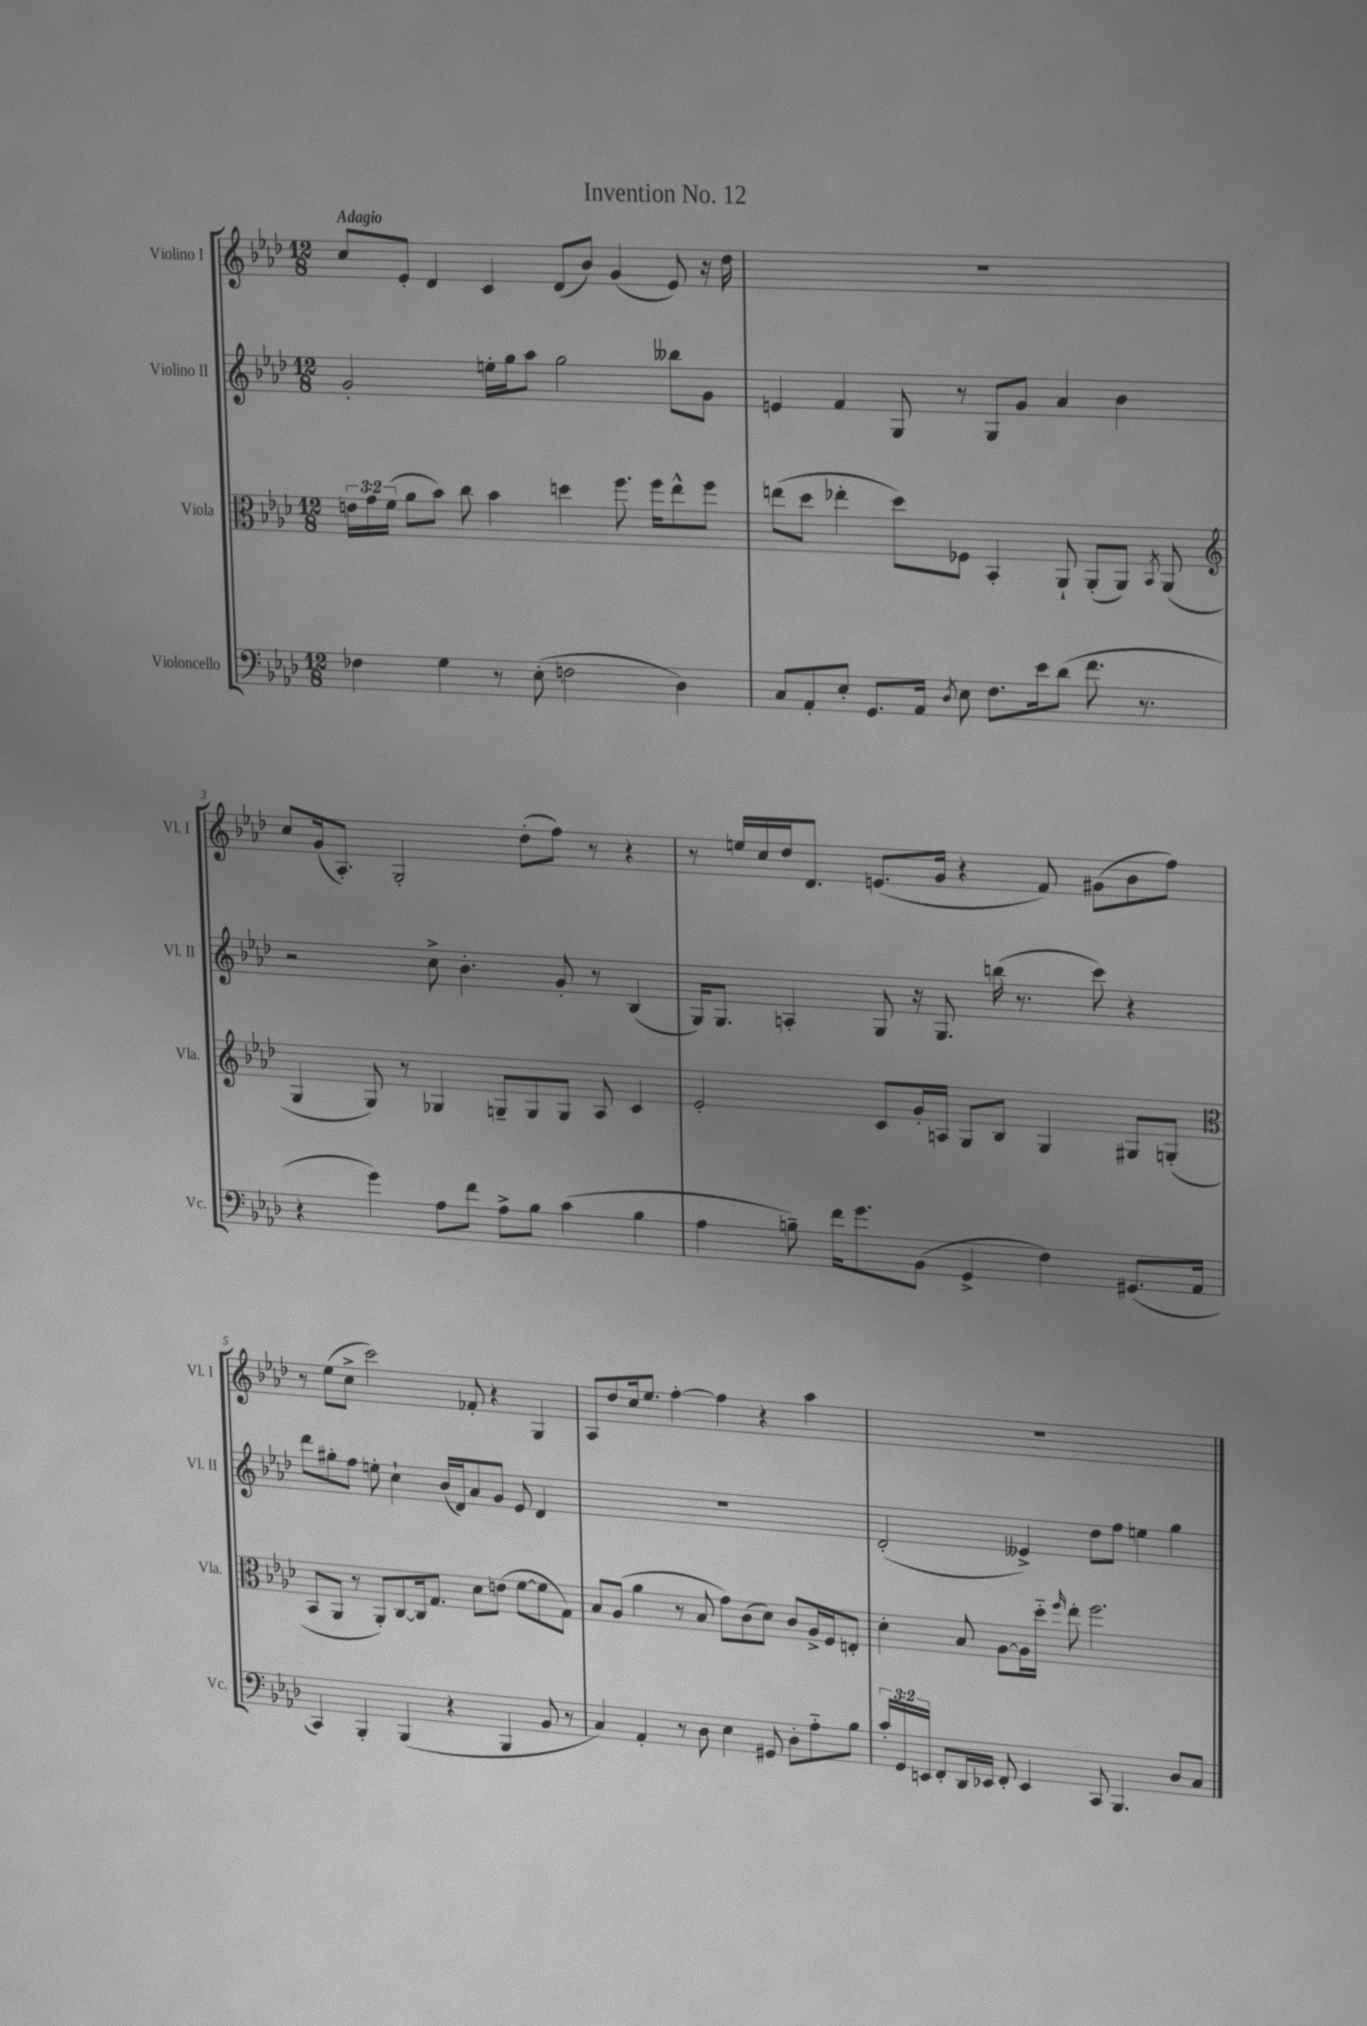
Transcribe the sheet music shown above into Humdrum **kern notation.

**kern	**kern	**kern	**kern
*part4	*part3	*part2	*part1
*staff4	*staff3	*staff2	*staff1
*I"Violoncello	*I"Viola	*I"Violino II	*I"Violino I
*I'Vc.	*I'Vla.	*I'Vl. II	*I'Vl. I
*clefF4	*clefC3	*clefG2	*clefG2
*k[b-e-a-d-]	*k[b-e-a-d-]	*k[b-e-a-d-]	*k[b-e-a-d-]
*M12/8	*M12/8	*M12/8	*M12/8
=1	=1	=1	=1
!	!	!	!LO:TX:a:B:t=Adagio
4F-X\	24en\LL	2g'/	8cc/L
.	24g\	.	.
.	(24f\JJ	.	.
.	8a-\L	.	8e-'/J
4G\	8b-\J)	.	4d-/
.	8cc\	.	.
8r	4b-\	16een'\LL	4c/
.	.	16gg\J	.
(8E-'\	.	8aa-\J	.
2Fn\	4ddn\	2gg\	(8d-/L
.	.	.	8b-/J)
.	8.ff\	.	(4g/
.	16ff\KL	.	.
4D-\)	8ee-^^\	8bb--X\L	8e-/)
.	8ff\J	8g\J	16r
.	.	.	16dd-\
=2	=2	=2	=2
8C/L	(8een\L	4en/	1.r
8AA-'/	8dd-\J	.	.
8E-'/J	4ee-X'\	4f/	.
8.GG/L	.	.	.
.	8dd-\L)	8G/	.
16AA-/Jk	.	.	.
8qD-/	.	.	.
8E-\	8F-X\J	8r	.
8.F\L	4BB-'/	8G/L	.
.	.	8g/J	.
16e-\k	.	.	.
(8d-\J	8AA-`/	4a-/	.
8.f\	(8AA-'/L	.	.
.	8AA-/J)	4b-\	.
8.r	.	.	.
.	8qBB-/	.	.
.	(8AA-/	.	.
!!LO:LB:g=z
=3	=3	=3	=3
*	*clefG2	*	*
4r	4G/	2r	8cc/L
.	.	.	(16g/k
.	.	.	8.A-'/J)
4g\)	8G/)	.	.
.	8r	.	2G'/
8A-\L	4G-X/	8cc^\	.
8f\J	.	4.b-'\	.
8A-^\L	8Gn~/L	.	.
8B-\J	8G/	.	(8dd-'\L
(4c\	8G/J	8g'/	8ff\J)
.	8A-/	8r	8r
4B-\	4c/	(4B-/	4r
=4	=4	=4	=4
4A-\	2e-'/	16G/KL)	8r
.	.	8.G/J	.
.	.	.	16een/LL
.	.	.	16cc/
8Bn~\)	.	4An'/	16dd-/J
.	.	.	8.d-/J
16f\KL	.	.	.
8.g\	.	.	.
.	8c/L	8G/	(8.en/L
(8BB-\J	16g'/L	16r	.
.	16An/JJ	8.G/	16g/Jk
4GG^/	8G/L	.	4r
.	8B-/J	(16bbn\	.
.	.	8.r	.
4F\)	4G/	.	8f/)
.	.	8ccc\)	(8g#X\L
(8.GG#X/L	8G#X/L	4r	8b-\
.	(8Gn'/J	.	8ff\J)
16AA-/Jk	.	.	.
!!LO:LB:g=z
=5	=5	=5	=5
*	*clefC3	*	*
4CC/)	8BB-/L	8ddd-\L	8r
.	8AA-/J	8gg#X'\	(8ee-\L
4BBB-'/	8r	8ff\J	8cc^\J
.	8AA-'/L)	8een'\	2ccc\)
(4BBB-/	[8C/	4cc`\	.
.	16C/k]	.	.
.	8.G/J	.	.
4r	.	(16b-/LL	.
.	.	16d-/J)	.
.	8d-\L	8a-/	8f-X'/
4BBB-/	(8en\J	8g/J	4r
.	[8f\L	8e-/	.
8BB-/	8f\]	4d-/	4G/
8r	8G\J)	.	.
=6	=6	=6	=6
4C/)	8B-/L	1.r	8A-/L
.	(8A-/J	.	8dd-/
4AA-'/	4a-\	.	16cc/k
.	.	.	8.ee-/J
8r	8r	.	[4ff'\
8D-\	8B-/	.	.
4E-\	8g\L)	.	4ff\]
.	(8c\	.	.
8GG#X/	8d-\J)	.	4r
8D-'\L	8c/L	.	.
8A-\	16A-^/L	.	4aa-\
.	16F/J	.	.
8B-\J	8En'/J	.	.
=7	=7	=7	=7
24c'/LL	4d-'\	(2d-'/	1.r
24GG/	.	.	.
24EEn/JJ	.	.	.
8FF'/L	.	.	.
16DD-/L	8B-/	.	.
16EE-X/JJ	.	.	.
8FF'/	[8A-\L	.	.
4EE-/	16A-\L]	4e--X^/)	.
.	16dd-\JJ	.	.
.	16qqff/	.	.
.	8ee-'\	.	.
8CC/	2.ff\	8dd-\L	.
4.BBB-/	.	8ff\J	.
.	.	4een\	.
8D-/L	.	4gg\	.
8C/J	.	.	.
==	==	==	==
*-	*-	*-	*-
